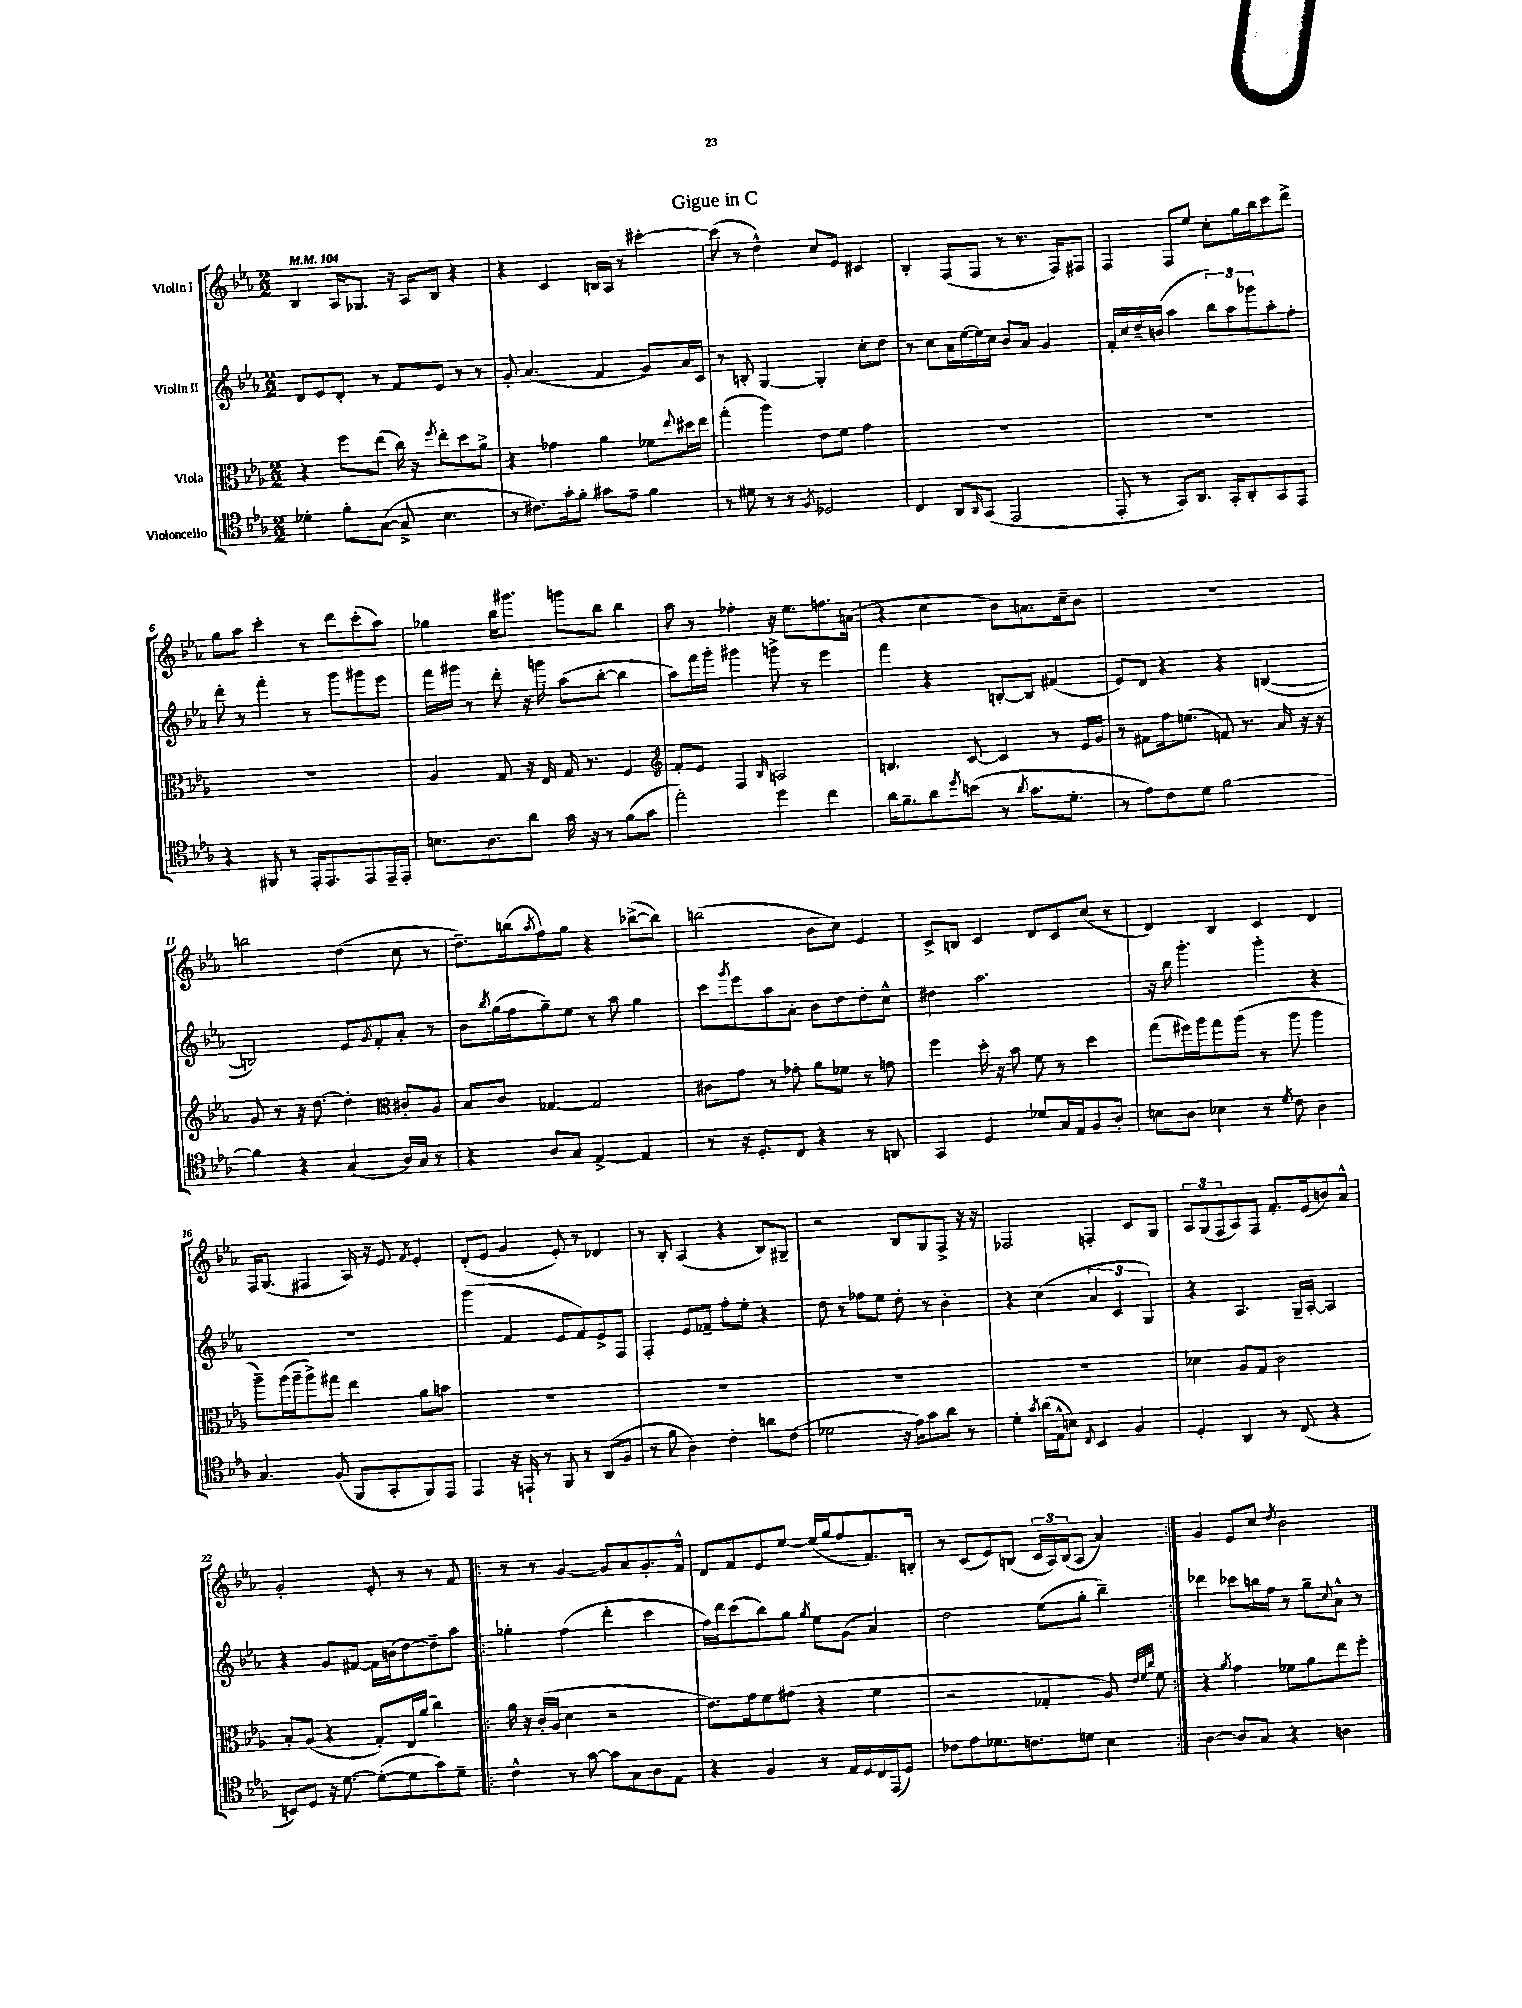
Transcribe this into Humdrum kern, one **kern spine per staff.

**kern	**kern	**kern	**kern
*staff4	*staff3	*staff2	*staff1
*clefC4	*clefC3	*clefG2	*clefG2
*k[b-e-a-]	*k[b-e-a-]	*k[b-e-a-]	*k[b-e-a-]
*M2/2	*M2/2	*M2/2	*M2/2
*MM104	*MM104	*MM104	*MM104
4d-'\	4r	8d/L	4B-/
.	.	8e-/	.
8f'\L	8ff\L	8d'/J	16A-/LK
.	.	.	8.G-/J
([8G\J	(8ee-\J	8r	.
8G^/]	16cc\)	8f/L	16r
.	16r	.	16A-/LK
.	8qff/	.	.
4.B-\	8ee-'\L	8e-/J	8B-/J
.	8dd\	8r	4r
.	8a-^\J	8r	.
=	=	=	=
8r	4r	8g'/	4r
8.c#\L)	.	(4.a-/	.
.	4g-\	.	4c/
16g'\k	.	.	.
8f'\J	.	.	.
8g#\L	4a-\	4f/	16B/LL
.	.	.	16A-/JJ
8e-~\J	.	.	8r
4f\	8f-\L	8g/L)	[4ccc#'\
.	8qqee-/	.	.
.	16dd#\L	16a-/L	.
.	16ee-\JJ	16c/JJ	.
=	=	=	=
8r	(4gg'\	8r	(8ccc#\]
8d#\	.	8B'/	8r
8r	4aa-\)	[4G/	4dd^^\)
8r	.	.	.
8qF/	.	.	.
2D-/	8e-\L	4G'/]	8cc/L
.	8f\J	.	8e-/J
.	4g\	8cc'\L	4c#/
.	.	8dd\J	.
=	=	=	=
4C/	1r	8r	4B-'/
.	.	8cc\L	.
8AA-/L	.	16a-\L	(8F/L
.	.	[16ee-\	.
16qqAA-/	.	.	.
(8GG/J	.	16ee-\]	8F/J
.	.	16cc\JJ	.
2EE-/	.	8b-/L	8r
.	.	8a-/J	8.r
.	.	4g/	.
.	.	.	16F/LK)
.	.	.	8F#/J
=	=	=	=
8EE-'/	1r	16f'/LL	4F/
.	.	16cc/	.
8r	.	16dd~/	.
.	.	(16b/JJ	.
8GG/L)	.	4aa-\	8F/L
8.AA-/J	.	.	8ee-/J
.	.	12bb-\L)	8cc'\L
16GG'/LK	.	.	.
.	.	12aa-\	.
8AA-'/	.	.	16gg\L
.	.	12ggg-\	.
.	.	.	16bb-\J
8GG/	.	8aa-'\	8ccc\
8EE-/J	.	8ff'\J	8ddd^\J
=	=	=	=
4r	1r	8ddd'\	8gg\L
.	.	8r	8aa-\J
8FF#/	.	4fff'\	4ccc'\
8r	.	.	.
16EE-'/LK	.	8r	8r
8.EE-/	.	.	.
.	.	8ggg\L	8ddd\L
8EE-/	.	8ggg#\	(8ccc'\
16EE-~/L	.	8eee-\J	8aa-\J)
16EE-'/JJ	.	.	.
=	=	=	=
8.B\L	4A-/	16fff\LL	4gg-\
.	.	16ggg#\JJ	.
.	.	8r	.
8.A-\	.	.	.
.	8G/	8ddd'\	16bb-\LK
.	.	.	8.ggg#\J
8a-\J	16r	16r	.
.	16E-/	16ggg\	.
16g\	16G/	(8aa-\L	8ggg\L
16r	8.r	.	.
8r	.	[8bb-'\J	8bb-\J
(8f\L	4F/	4bb-\]	4bb-\
8g\J	.	.	.
=	=	=	=
*	*clefG2	*	*
2ee-'\)	8f'/L	8aa-\L)	8aa-\
.	8e-/J	16fff\L	8r
.	.	16ggg'\JJ	.
.	4F/	4ggg#\	4ff-'\
.	16qqB-/	.	.
4dd\	2A/	8ggg^\	16r
.	.	.	8.ee-\L
.	.	8r	.
4cc\	.	4eee-\	8.ff\
.	.	.	(16a\Jk
=	=	=	=
16a-\LK	4.B/	4fff\	4r
8.f~\	.	.	.
8a-\	.	4r	4cc\
8qdd/	.	.	.
(8b\J	[8c/	.	.
8r	4c/]	[8B'/L	8b-\L)
8qa-/	.	.	.
8.g\L	.	8B/]J	8.a\
.	8r	(4f#/	.
8.d'\J	.	.	16cc~\k
.	16e-/LL	.	8b-\J
.	16g/JJ	.	.
=	=	=	=
8r	8r	8e-/L)	1r
8e-\L)	8f#\L	8d/J	.
8c\	16ff\k	4r	.
.	(8.ee\J	.	.
8d\J	.	.	.
[2f\	8f/)	4r	.
.	8.r	.	.
.	.	([4B/	.
.	16a-/	.	.
.	16r	.	.
.	16r	.	.
=	=	=	=
4f\]	8g/	2B/])	2bb\
.	8r	.	.
4r	16r	.	.
.	[8.dd\	.	.
(4G/	4dd'\]	8e-/L	(4dd\
.	.	8qg/	.
.	.	8f'/	.
*	*clefC3	*	*
16A-/LL)	8c#'/L	8a-'/J	8cc\
16G/JJ	.	.	.
8r	8A-/J	8r	8r
=	=	=	=
4r	8B-/L	8b-\L	8.dd~\L)
.	.	8qbb-/	.
.	8c/J	(16gg\L	.
.	.	16ff\J	(16bb\k
.	.	.	8qaa-/
8A-/L	[4G-/	8gg~\)	8ff\)
8G/J	.	8ee-\J	8gg\J
[4E-^/	2G-/]	8r	4r
.	.	8aa-\	.
4E-/]	.	4gg\	([8bb-^\L
.	.	.	8bb-\]J)
=	=	=	=
8r	8c#\L	8ccc\L	(2bb\
.	.	8qggg/	.
16r	8g\J	8eee-\	.
8.D'/L	.	.	.
.	8r	8aa-\	.
8C/J	8g-'\	8a-'\J	.
4r	8a-\L	8b-\L	8b-\L
.	8f-\J	8dd\	8cc\J)
8r	8r	8dd'\	4e-/
8AA/	8g\	8cc^^\J	.
=	=	=	=
4GG/	4ff\	4dd#\	8c^/L
.	.	.	8B/J
4D/	16dd'\	2.aa-\	4c/
.	16r	.	.
.	8b-\	.	.
8d-/L	8f\	.	8d/L
16G/L	8r	.	8c/
16E-/J	.	.	.
8F/	4dd\	.	(8cc/J
8A-'/J	.	.	8r
=	=	=	=
8B\L	(8gg\L	16r	4d/)
.	.	16bb-\	.
8A-\J	16ff#\L)	4.ggg'\	.
.	16aa-\J	.	.
4B-\	8gg\	.	4B-/
.	(8aa-\J	.	.
8r	8r	4ggg'\	4c/
8qd/	.	.	.
8c\	8aa-\	.	.
4A-\	4aa-\	4r	4d/
=	=	=	=
4.G/	8aa-~\L)	1r	16F/LK
.	.	.	(8.G/J
.	(16aa-\L	.	.
.	16aa-~\J	.	.
.	8aa-^\)	.	4F#/
(8F/	8gg#\J	.	.
8FF/L	4ee-\	.	16A-/)
.	.	.	16r
8GG'/	.	.	8e-/
.	.	.	8qf/
8FF/)	8a-\L	.	4e-'/
8EE-/J	8b\J	.	.
=	=	=	=
4EE-/	1r	(4ggg\	(8d'/L
.	.	.	8e-/J
16r	.	4f/	4g/
16EE`/	.	.	.
8r	.	.	.
8FF/	.	8e-/L	8e-'/)
8r	.	8f/)	8r
(8AA-/L	.	8e-^/	4d-/
8F/J	.	8F/J	.
=	=	=	=
8r	1r	4F'/	8r
8f\	.	.	8B-'/
4A-\)	.	8e-/L	(4A-/
.	.	8f-~/J	.
4c'\	.	8ff'\L	4r
.	.	8ee-'\J	.
8a\L	.	4r	8B-/L)
(8c\J	.	.	8G#~/J
=	=	=	=
2d-\	1r	8dd\	2r
.	.	8r	.
.	.	8ff-\L	.
.	.	8ee-\J	.
16r	.	8dd'\	8B-/L
16e-\LK)	.	.	.
8g\	.	8r	8G/
8a-\J	.	4b-'\	8F^/J
8r	.	.	16r
.	.	.	16r
=	=	=	=
4d'\	1r	4r	2F-/
8qg/	.	.	.
(16a-\LL	.	(4cc\	.
16E-^^\J	.	.	.
8B\J)	.	.	.
8qqC/	.	.	.
4BB-/	.	6a-/	4F'/
.	.	6c/	.
4F/	.	.	8c/L
.	.	6G/)	.
.	.	.	8G/J
=	=	=	=
4D'/	4d-\	4r	12A-/L
.	.	.	(12G/
.	.	.	12F/
4AA-/	8A-/L	4.A-/	8A-/)
.	8G/J	.	8F/J
8r	2c\	.	8.f'/L
(8C/	.	16G~/LL	.
.	.	[16A-'/JJ	(16e-/k
4r	.	4A-/]	8b/)
.	.	.	8a-^^/J
=	=	=	=
8BB/L)	8B-'/L	4r	2g'/
8D/J	(8A-/J	.	.
16r	4r	8g/L	.
[8.d\	.	.	.
.	.	[8f#/J	.
(8d'\_L	8G'/L)	16f#\]LL	8e-'/
.	.	(16b\J	.
8d\]	16E-/L	[8dd\)	8r
.	(16a-/JJ	.	.
8g\)	4cc\)	8dd~\]	8r
8d~\J	.	8aa-\J	8f/
=!|:	=!|:	=!|:	=!|:
4c^^\	16a-\	4gg-'\	8r
.	16r	.	.
.	(16c'/LL	.	8r
.	16A-/JJ	.	.
8r	4d\	(4ff\	[4g/
[8g\	.	.	.
8g\]L	2r	4ddd'\	8g/]L
8G\	.	.	8a-/
8A-\	.	4ccc\	8.g'/
8E-\J	.	.	.
.	.	.	16f^^/Jk
=	=	=	=
4r	8.e-\L)	16ff\LL)	8d/L
.	.	16ddd\J	.
.	.	(8ccc\	8f/
.	16g\k	.	.
4F/	8f\	8bb-\)	8e-/
.	(8g#\J	8gg\J	[8ee-/J
.	.	8qgg/	.
8r	4r	8ee-\L	(16ee-/]LL
.	.	.	16gg/J
16E-/LL	.	(8g\J	8ff/
16D/	.	.	.
16C/	4f\	4a-/)	8.f/)
(16EE-/J	.	.	.
8D/J)	.	.	.
.	.	.	16B'/Jk
=	=	=	=
8c-\L	2r	2dd\	8r
8e-\	.	.	(8c/L
8.d-\	.	.	8e-/)
.	.	.	(8B/J
8.c\	.	.	.
.	4G-'/	(8ee-\L	24c/LL
.	.	.	24A-/)
.	.	.	(24B/J
8d\J	.	8gg'\J	8A-/J
4B-\	8A-/)	4bb-~\)	4a-/)
.	32qqe-/LLL	.	.
.	32qqf/	.	.
.	32qqcc/JJJ	.	.
.	8f\	.	.
=:|!	=:|!	=:|!	=:|!
[4A-\	4r	4ddd-\	4g/
.	8qa-/	.	.
8A-/]L	4g\	8ccc-\L	8e-/L
8G/J	.	16bb\L	8cc/J
.	.	16ff\JJ	.
.	.	.	8qdd/
4r	8f-\L	8r	2b-\
.	8a-\	8gg~\L	.
.	.	8qqcc/	.
4A\	8ee-\	8a-^^\J	.
.	8ff'\J	8r	.
==	==	==	==
*-	*-	*-	*-
